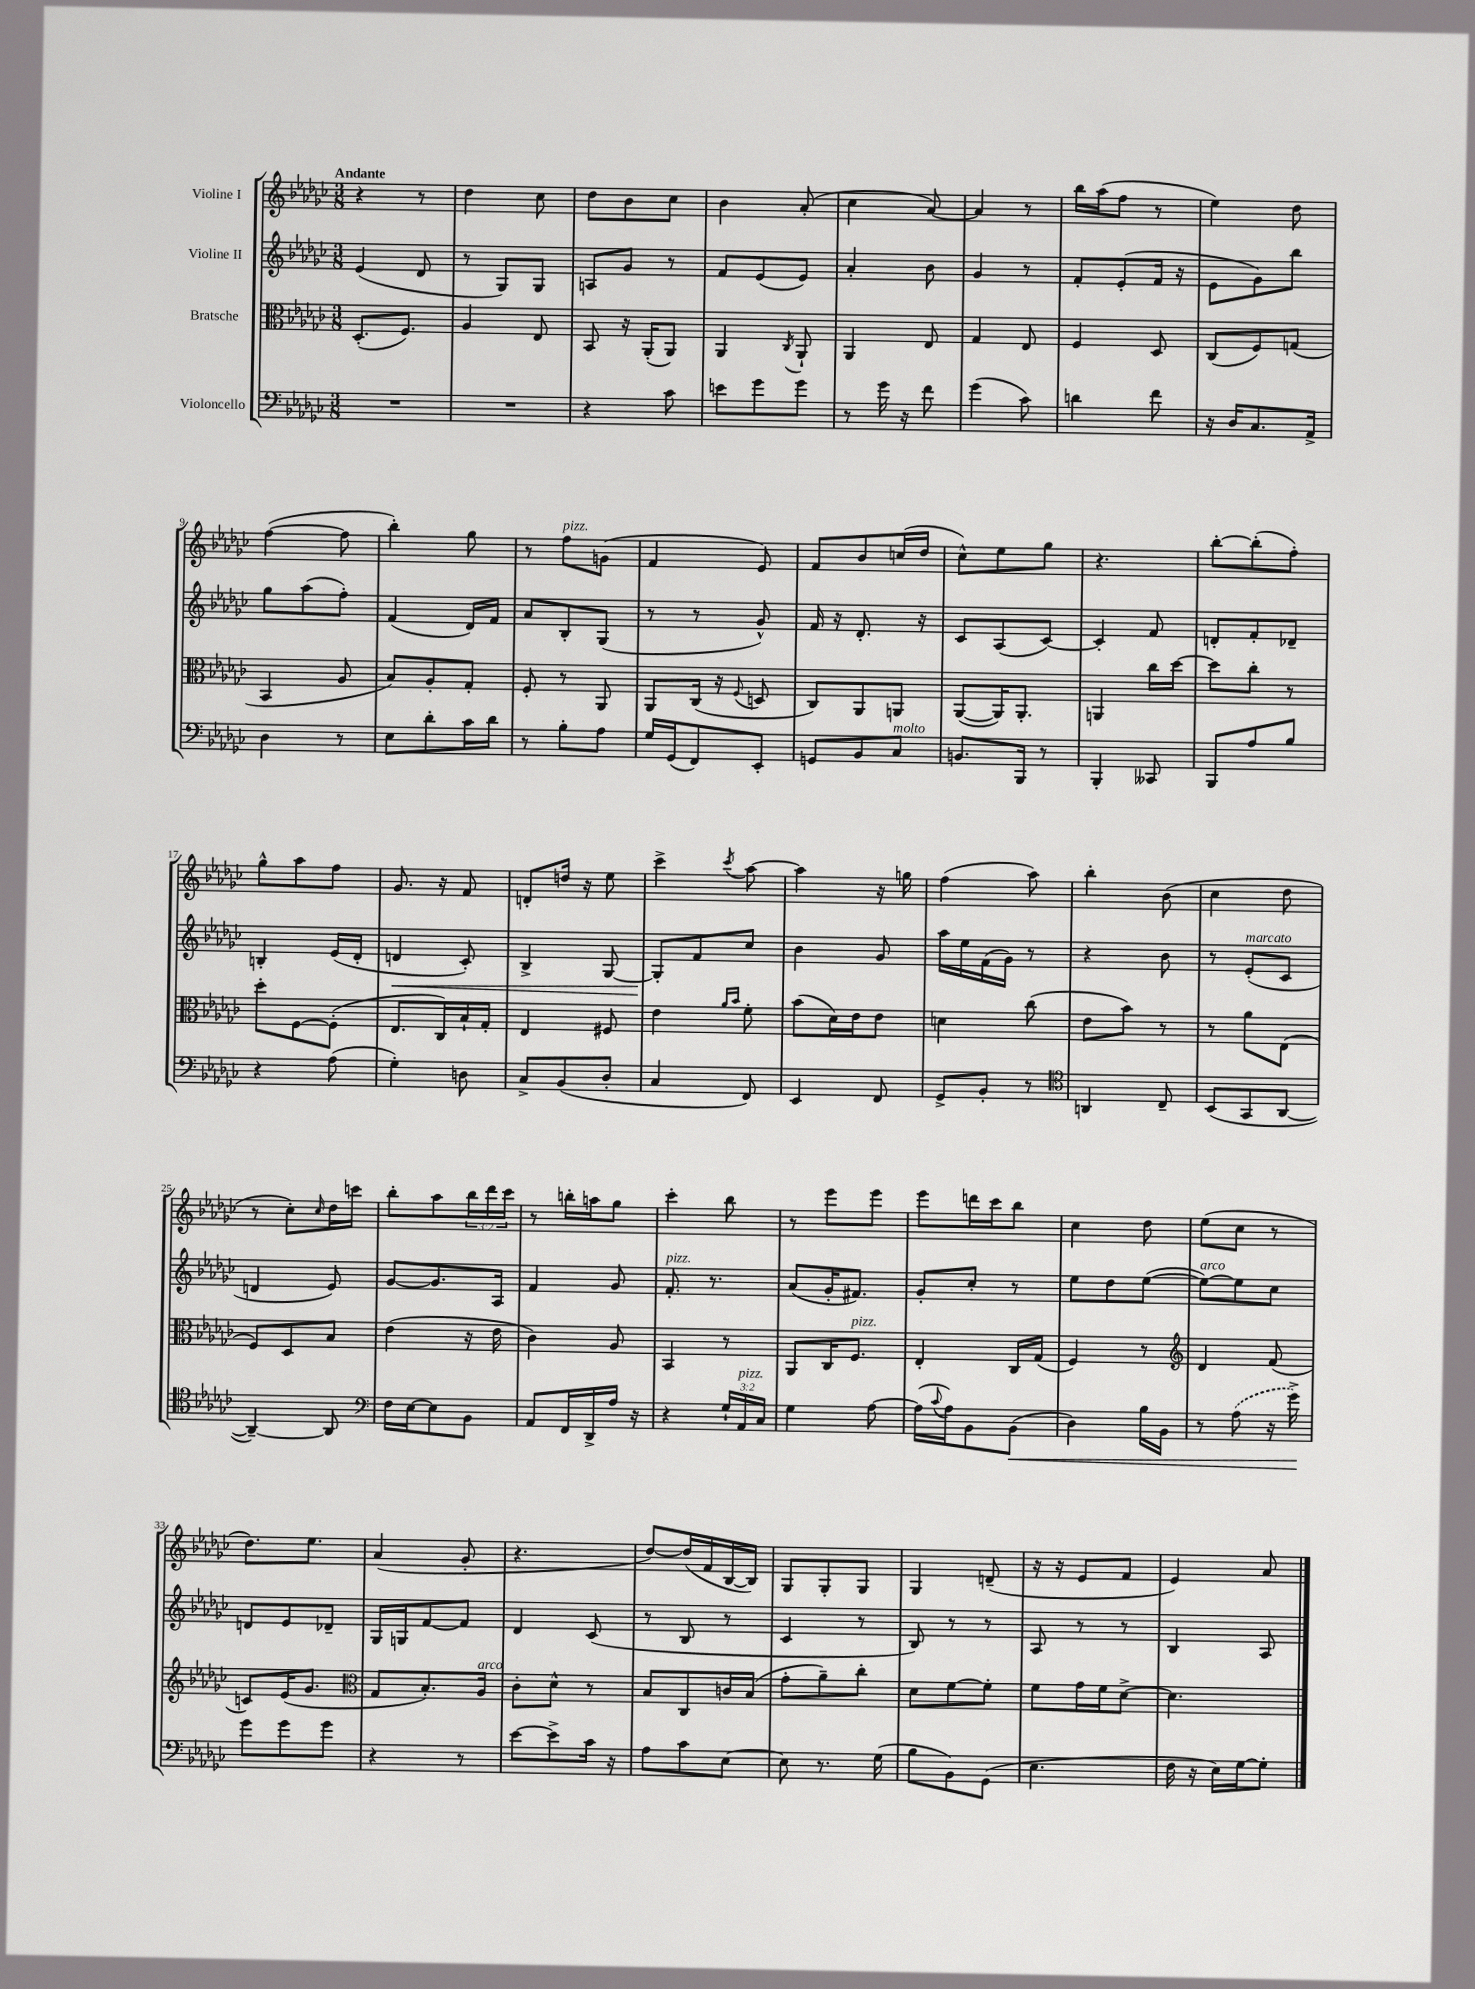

**kern	**kern	**kern	**kern
*staff4	*staff3	*staff2	*staff1
*clefF4	*clefC3	*clefG2	*clefG2
*k[b-e-a-d-g-c-]	*k[b-e-a-d-g-c-]	*k[b-e-a-d-g-c-]	*k[b-e-a-d-g-c-]
*M3/8	*M3/8	*M3/8	*M3/8
4.r	(8.D-'/L	(4e-/	4r
.	8.F/J)	.	.
.	.	8d-/	8r
=	=	=	=
4.r	4A-/	8r	4dd-\
.	.	8G-/L)	.
.	8E-/	8G-/J	8cc-\
=	=	=	=
4r	8BB-/	8A/L	8dd-\L
.	16r	8g-/J	8b-\
.	(16AA-'/LK	.	.
8c-\	8AA-/J)	8r	8cc-\J
=	=	=	=
8e\L	4AA-/	8f/L	4b-\
8g-\	.	(8e-/	.
.	8qC-/	.	.
8g-\J	8AA-`/	8e-/J)	(8a-'/
=	=	=	=
8r	4AA-/	4a-'/	4cc-\
16g-\	.	.	.
16r	.	.	.
8f\	8E-/	8b-\	[8a-/)
=	=	=	=
(4g-\	4G-/	4g-/	4a-/]
8c-\)	8E-/	8r	8r
=	=	=	=
4d\	4F/	8f'/L	16bb-\LL
.	.	.	(16aa-\J
.	.	(8e-'/	8ff\J
8f\	8D-/	16f/Jk	8r
.	.	16r	.
=	=	=	=
16r	(8C-/L	8e-\L	4ee-\)
16D-/LK	.	.	.
8.C-/	8F/)	8g-\)	.
.	(8G/J	8bb-\J	8dd-\
16AA-^/Jk	.	.	.
=	=	=	=
4D-\	4BB-/	8gg-\L	([4ff\
.	.	(8aa-\	.
8r	8A-/	8ff'\J)	8ff\]
=	=	=	=
8E-\L	8B-/L)	(4f/	4bb-'\)
8d-'\	8A-'/	.	.
16c-\L	8G-'/J	16d-/LL)	8gg-\
16d-\JJ	.	16f/JJ	.
=	=	=	=
8r	8F'/	8a-/L	8r
8B-'\L	8r	8B-'/	8ff\L
8A-\J	8AA-/	(8G-/J	(8g\J
=	=	=	=
16G-/LL	8AA-/L	8r	4f/
(16GG-/J	.	.	.
8FF/)	(16C-/Jk	8r	.
.	16r	.	.
.	8qqF/	.	.
8EE-'/J	8D/	8g-^^/)	8e-/)
=	=	=	=
8GG/L	8C-/L)	16f/	8f/L
.	.	16r	.
8BB-/	8AA-/	8.d-'/	8b-/
8C-/J	8AA/J	.	(16cc/L
.	.	16r	16dd-/JJ
=	=	=	=
8.BB/L	([8AA-/L	8c-/L	8cc-^^\L)
.	16AA-/]K)	(8A-/	8ee-\
16BBB-/Jk	8.AA-'/J	.	.
8r	.	[8c-/J)	8gg-\J
=	=	=	=
4BBB-'/	4AA/	4c-'/]	4.r
8CC--/	16cc-\LL	8f/	.
.	[16dd-\JJ	.	.
=	=	=	=
8BBB-/L	8dd-\]L	8d'/L	[8bb-'\L
8A-/	8cc-'\J	8f'/	(8bb-'\]
8B-/J	8r	8d-~/J	8ff'\J)
=	=	=	=
4r	8dd-'\L	4B'/	8gg-^^\L
.	[8F\	.	8aa-\
(8A-\	(8F'\]J	(16e-/LL	8ff\J
.	.	16d-'/JJ	.
=	=	=	=
4G-'\)	8.E-/L	4d/	8.g-/
.	16C-/L)	.	16r
8D\	16B-`/	8c-'/)	8f/
.	16G-'/JJ	.	.
=	=	=	=
8C-^/L	4E-/	4B-^/	8d'/L
(8BB-/	.	.	16dd/Jk
.	.	.	16r
8D-'/J	8F#/	[8G-/	8ee-\
=	=	=	=
4C-/	4e-\	8G-'/]L	4ccc-^\
.	.	8f/	.
.	16qqa-/LL	.	.
.	16qqb-/JJ	.	8qccc-/
8FF/)	8f'\	8cc-/J	[8aa-\
=	=	=	=
4EE-/	(8b-\L	4b-\	4aa-\]
.	16d-\L)	.	.
.	16e-\J	.	.
8FF/	8e-\J	8g-/	16r
.	.	.	16gg\
=	=	=	=
8GG-^/L	4d\	16aa-\LL	(4ff\
.	.	16ee-\	.
8BB-'/J	.	(16f\	.
.	.	16g-\JJ)	.
8r	(8cc-\	8r	8aa-\)
=	=	=	=
*clefC4	*	*	*
4AA/	8e-\L	4r	4bb-'\
.	8b-\J)	.	.
8C-~/	8r	8b-\	(8b-\
=	=	=	=
(8BB-/L	8r	8r	4cc-\
8GG-/	8a-\L	(8e-'/L	.
[8AA-/J	(8E-\J	8c-/J	8dd-\
=	=	=	=
4AA-~/_)	8F/L)	4d/	8r
.	8D-/	.	8cc-'\L)
.	.	.	16qqcc-/
8AA-/]	8B-/J	8e-/)	16dd-\L
.	.	.	16ccc\JJ
=	=	=	=
*clefF4	*	*	*
16F\LL	(4e-\	[8g-/L	8bb-'\L
[16E-\J	.	.	.
8E-\]	.	8.g-/]	8aa-\
8BB-\J	16r	.	24bb-\L
.	.	.	24ddd-\
.	16e-\	16A-/Jk	.
.	.	.	24ccc-\JJ
=	=	=	=
8AA-/L	4c-\)	4f/	8r
16FF/L	.	.	16bb'\LL
16DD-^/	.	.	16aa\J
16A-/JJ	8A-/	8g-/	8gg-\J
16r	.	.	.
=	=	=	=
4r	4BB-/	8.f'/	4ccc-'\
.	.	8.r	.
24G-`/LL	8r	.	8bb-\
24AA-/	.	.	.
24C-/JJ	.	.	.
=	=	=	=
4G-\	8AA-/L	(8a-/L	8r
.	16C-/K	16g-'/K	8eee-\L
.	8.F/J	8.f#/J)	.
[8A-\	.	.	8eee-\J
=	=	=	=
(16A-\]LL	4E-'/	8g-'/L	8eee-\L
8qqc-/	.	.	.
16A-\J)	.	.	.
8BB-\	.	8cc-'/J	16ddd\L
.	.	.	16ccc-\J
(8BB-\J	16C-/LL	8r	8bb-\J
.	(16G-/JJ	.	.
=	=	=	=
4D-\)	4F/)	8ee-\L	4cc-\
.	.	8dd-\	.
16B-\LL	8r	([8ee-\J	8dd-\
16BB-\JJ	.	.	.
=	=	=	=
*	*clefG2	*	*
8r	4d-/	8ee-\_L)	(8ee-\L
(8A-\	.	8ee-\]	8cc-\J
16r	(8f/	8cc-\J	8r
16g-^\)	.	.	.
=	=	=	=
8g-\L	8c/L)	8d/L	8.dd-\L)
8g-\	(16e-/K	8e-/	.
.	8.g-/J	.	8.ee-\J
8g-\J	.	8d-~/J	.
=	=	=	=
*	*clefC3	*	*
4r	8G-/L	16G-/LL	(4a-/
.	.	16G/J	.
.	8.B-'/)	[8f/	.
8r	.	8f/]J	8g-'/
.	16A-/Jk	.	.
=	=	=	=
[8e-\L	8c-'\L	4d-/	4.r
8e-^\]	8d-^^\J	.	.
16c-\Jk	8r	(8c-/	.
16r	.	.	.
=	=	=	=
8A-\L	8B-/L	8r	[8dd-/L)
8c-\	8C-/	8B-/	(16dd-/]L
.	.	.	16f/
[8E-\J	16c/L	8r	[16B-/
.	(16B-/JJ	.	16B-/]JJ)
=	=	=	=
8E-\]	8g-'\L	4c-/	8G-/L
8.r	8a-~\)	.	8G-'/
.	8cc-'\J	8r	8G-/J
(16G-\	.	.	.
=	=	=	=
8B-\L	8d-\L	8B-/)	4G-/
8BB-\)	[8f\	8r	.
(8GG-\J	8f'\]J	8r	(8d~/
=	=	=	=
4.E-\	8f\L	8A-/	16r
.	.	.	16r
.	16g-\L	8r	8e-/L
.	16f\J	.	.
.	[8d-^\J	8r	8f/J
=	=	=	=
16F\	4.d-\]	4B-/	4e-/)
16r	.	.	.
16E-\LL)	.	.	.
[16G-\J	.	.	.
8G-'\]J	.	8A-/	8a-/
==	==	==	==
*-	*-	*-	*-
